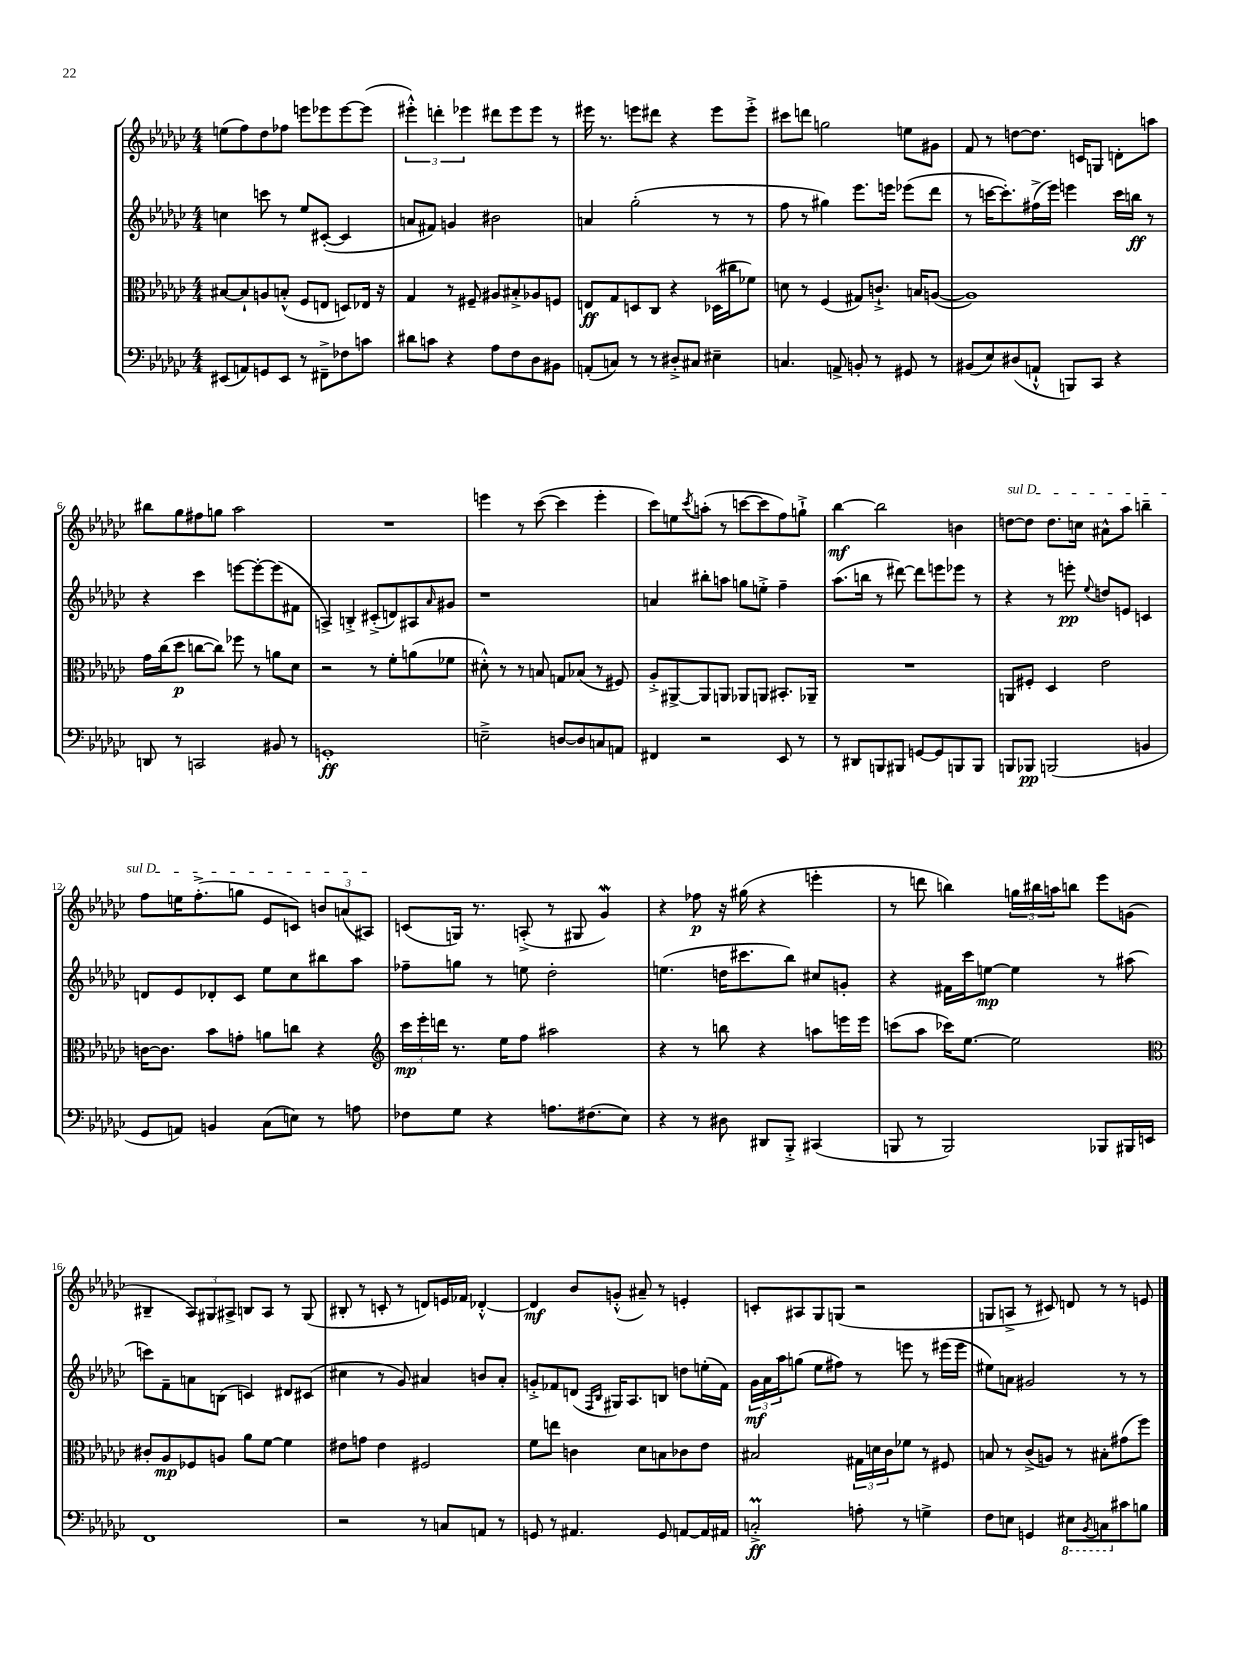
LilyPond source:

<<
\new StaffGroup <<
\new Staff = "s0" {
    \clef treble \key ges \major \numericTimeSignature \time 4/4
    e''8( f''8) des''8 fes''8 e'''8 ees'''8 ees'''8~ ees'''8( |
    \tuplet 3/2 { eis'''4-.-^) d'''4-. ees'''4 } dis'''8 ees'''8 ees'''8 r8 |
    eis'''16 r8. e'''8 dis'''8 r4 e'''8 e'''8-.-> |
    cis'''8 d'''8 g''2 e''8 gis'8 |
    f'8 r8 d''8~ d''8. c'16 g8 d'8-. a''8 |
    bis''8 ges''8 fis''8 g''8 aes''2 |
    R1 |
    e'''4 r8 ces'''8~( ces'''4 e'''4-. |
    ces'''8) e''8 \acciaccatura { ces'''8 } a''8-.( r8 c'''8~ c'''8 f''8) g''8-!-> |
    bes''4~\mf bes''2 b'4 |
    \once \override TextSpanner.bound-details.left.text = \markup { \italic "sul D" } d''8~\startTextSpan d''8 d''8. c''16 ais'8-^ aes''8 b''4-- |
    f''8 e''16 f''8.-.->( g''8 ees'8 c'8) \tuplet 3/2 { b'8 a'8( ais8\stopTextSpan) } |
    c'8( g16) r8. a8-.->( r8 gis8 ges'4\mordent) |
    r4 fes''8\p r16 gis''16( r4 e'''4-. |
    r8 d'''8 b''4) \tuplet 3/2 { g''16 bis''16 a''16 } b''8 ees'''8 g'8( |
    bis4-- \tuplet 3/2 { aes8) gis8 ais8-> } b8 ais8 r8 gis8( |
    bis8-. r8 c'8-. r8 d'8) e'16 fes'16 des'4~-.-^ |
    des'4\mf bes'8 g'8-.-^( ais'8--) r8 e'4-. |
    c'8-. ais8 ges8 g8( r2 |
    g8 a8-> r8 cis'8) d'8 r8 r8 e'8 \bar "|." |
}
\new Staff = "s1" {
    \clef treble \key ges \major \numericTimeSignature \time 4/4
    c''4 c'''8 r8 ees''8 cis'8~-.( cis'4 |
    a'8 fis'8) g'4 bis'2 |
    a'4 ges''2-.( r8 r8 |
    f''8 r8 gis''4) ees'''8. e'''16 ees'''8( des'''8 |
    r8 c'''16~ c'''8.-.) fis''16->( ees'''16) e'''4 c'''16 b''16\ff r8 |
    r4 ces'''4 e'''8~ e'''8~-. e'''8( fis'8 |
    a4->) b4-.-> cis'8-.->( d'8) ais8 \grace { aes'16 } gis'8 |
    r1 |
    a'4 bis''8-. a''8 g''8 e''8-.-> f''4-- |
    aes''8.( b''16 r8 dis'''8~) dis'''8 e'''8 ees'''8 r8 |
    r4 r8 e'''8-.\pp \appoggiatura { ees''8 } d''8 e'8 c'4 |
    d'8 ees'8 des'8-. ces'8 ees''8 ces''8 bis''8 aes''8 |
    fes''8-- g''8 r8 e''8 des''2-. |
    e''4.( d''16 cis'''8. bes''8) cis''8 g'8-. |
    r4 fis'16 ces'''16 e''8~\mp e''4 r8 ais''8( |
    c'''8) f'8-- a'8 b8( c'4) dis'8 cis'8( |
    cis''4 r8 ges'8) ais'4 b'8 ais'8-. |
    g'8-.-> fes'8 d'8( \grace { f16 bes16 } gis16) aes8. b8 d''8 e''16-.( fes'16) |
    \tuplet 3/2 { ges'16\mf aes'16 aes''16 } g''8( ees''8 fis''8) r8 e'''8 r8 eis'''16( eis'''16 |
    eis''8) a'8 gis'2 r8 r8 \bar "|." |
}
\new Staff = "s2" {
    \clef alto \key ges \major \numericTimeSignature \time 4/4
    bis8~ bis8-! a8 b8-.-^( f8 e8 d8) ees16 r16 |
    ges4 r8 fis8-- ais8 bis8-.-> aes8 f8 |
    e8\ff ges8 d8 ces8 r4 des16( cis''16 fes'8) |
    d'8 r8 f4( gis8) c'8.-!-> b16 a8~( |
    a1) |
    ges'16 ces''16( des''8\p c''8~ c''8) fes''8 r8 a'8 des'8 |
    r2 r8 f'8-. a'8( fes'8 |
    dis'8-.-^) r8 r8 b8 g8 bes8( r8 fis8) |
    aes8-.-> ais,8~-> ais,8 a,8 aes,8 a,8 bis,8.-. aes,16-- |
    R1 |
    a,8 fis8-. des4 ees'2 |
    c'16~ c'8. bes'8 g'8-. a'8 c''8 r4 |
    \clef treble \tuplet 3/2 { ces'''16\mp ees'''16-. d'''16 } r8. ees''16 f''8 ais''2 |
    r4 r8 b''8 r4 a''8 e'''16 e'''16 |
    c'''8( aes''8 ces'''16) ees''8.~ ees''2 |
    \clef alto cis'8-. aes8\mp fes8 a8 aes'8 f'8~ f'4 |
    eis'8 g'8 eis'4 fis2 |
    f'8 e''8 c'4 des'8 b8 ces'8 ees'8 |
    bis2 \tuplet 3/2 { gis16 d'16 ces'16 } fes'8 r8 fis8 |
    b8 r8 ces'8->( a8) r8 bis8-. gis'8( f''8) \bar "|." |
}
\new Staff = "s3" {
    \clef bass \key ges \major \numericTimeSignature \time 4/4
    eis,8( a,8) g,8 eis,8 r8 fis,8---> fes8 c'8 |
    dis'8 c'8 r4 aes8 f8 des8 bis,8 |
    a,8-.( c8) r8 r8 dis8-.-> cis8 eis4-- |
    c4. a,8-> b,8-. r8 gis,8 r8 |
    bis,8( ees8) dis8( a,8-!-^ b,,8) ces,8 r4 |
    d,8 r8 c,2 bis,8 r8 |
    g,1-.\ff |
    e2---> d8~ d8 c8 a,8 |
    fis,4 r2 ees,8 r8 |
    r8 dis,8 b,,8 bis,,8 g,8~ g,8 b,,8 b,,8 |
    b,,8 bes,,8\pp b,,2( b,4 |
    ges,8 a,8) b,4 ces8( e8) r8 a8 |
    fes8 ges8 r4 a8. fis8.( ees8) |
    r4 r8 dis8 dis,8 bes,,8-.-> cis,4( |
    b,,8 r8 b,,2) bes,,8 bis,,16 e,16 |
    f,1 |
    r2 r8 c8 a,8 r8 |
    g,8 r8 ais,4. g,8 a,8~ a,16 ais,16 |
    c2-.->\prall\ff a8-. r8 g4-> |
    f8 e8 g,4 \ottava #-1 eis,8 \acciaccatura { bes,,8 } c,8 \ottava #0 cis'8 b8 \bar "|." |
}
>>
>>
